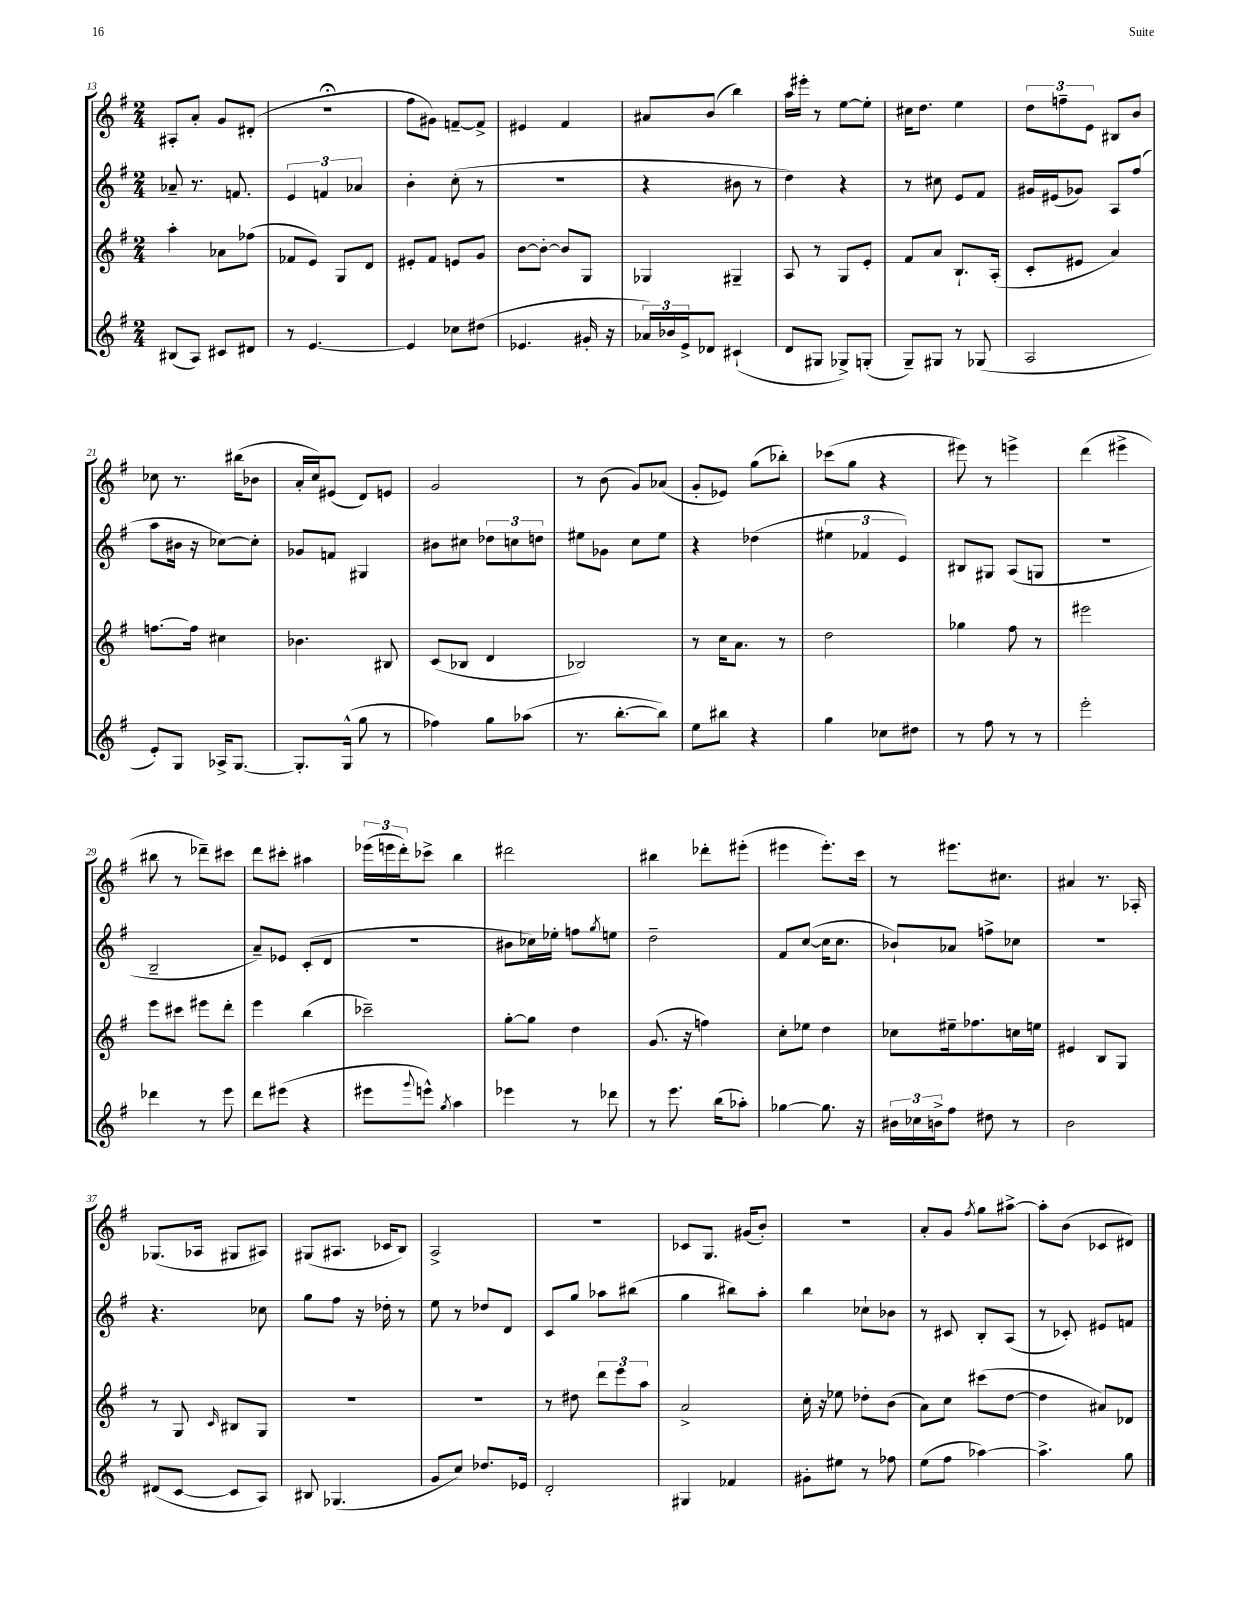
<<
\new StaffGroup <<
\new Staff = "s0" {
    \clef treble \key g \major \numericTimeSignature \time 2/4
    ais8-. a'8-. g'8 dis'8-.( |
    r2\fermata |
    fis''8 gis'8) f'8~-- f'8-> |
    eis'4 fis'4 |
    ais'8 b'8( b''4) |
    a''16 eis'''16-. r8 e''8~ e''8-. |
    cis''16 d''8. e''4 |
    \tuplet 3/2 { d''8 f''8-- e'8 } bis8 b'8 |
    ces''8 r8. bis''16( bes'8 |
    a'16-. c''16) eis'8( d'8) e'8 |
    g'2 |
    r8 b'8( g'8) aes'8( |
    g'8-. ees'8) g''8( bes''8-.) |
    ces'''8( g''8 r4 |
    eis'''8) r8 e'''4-> |
    d'''4( eis'''4-> |
    bis''8 r8 des'''8--) cis'''8 |
    d'''8 cis'''8-. ais''4 |
    \tuplet 3/2 { ees'''16( e'''16 d'''16-.) } ces'''8-> b''4 |
    dis'''2 |
    bis''4 des'''8-. eis'''8-.( |
    eis'''4 eis'''8.-.) c'''16 |
    r8 eis'''8. cis''8. |
    ais'4 r8. aes16-. |
    ges8.( aes16 gis8 ais8) |
    gis8( ais8. ces'16 b8) |
    a2-> |
    R2 |
    ces'8 g8. gis'16( b'8-.) |
    r2 |
    a'8-. g'8 \acciaccatura { fis''8 } g''8 ais''8~-> |
    ais''8-. b'8( ces'8 dis'8) \bar "|." |
}
\new Staff = "s1" {
    \clef treble \key g \major \numericTimeSignature \time 2/4
    aes'8-- r8. f'8. |
    \tuplet 3/2 { e'4 f'4 aes'4 } |
    b'4-. c''8-.( r8 |
    R2 |
    r4 bis'8 r8 |
    d''4) r4 |
    r8 cis''8 e'8 fis'8 |
    gis'16 eis'16( ges'8) a8 fis''8( |
    a''8 bis'16 r16 ces''8~) ces''8-. |
    ges'8 f'8 gis4 |
    bis'8 cis''8 \tuplet 3/2 { des''8 c''8 d''8 } |
    eis''8 ges'8 c''8 eis''8 |
    r4 des''4( |
    \tuplet 3/2 { eis''4 fes'4 e'4) } |
    bis8 gis8 a8( g8 |
    R2 |
    b2-- |
    a'8--) ees'8 c'8-.( d'8 |
    r2 |
    bis'8 ces''16) ees''16-. f''8 \acciaccatura { g''8 } e''8 |
    d''2-- |
    fis'8 c''8~( c''16 c''8. |
    bes'8-!) aes'8 f''8-> ces''8 |
    R2 |
    r4. ces''8 |
    g''8 fis''8 r16 des''16-. r8 |
    e''8 r8 des''8 d'8 |
    c'8 g''8 aes''8 bis''8( |
    g''4 bis''8) a''8-. |
    b''4 ces''8-! bes'8 |
    r8 cis'8 b8-. a8( |
    r8 ces'8-.) eis'8 f'8 \bar "|." |
}
\new Staff = "s2" {
    \clef treble \key g \major \numericTimeSignature \time 2/4
    a''4-. aes'8 fes''8( |
    fes'8 e'8) g8 d'8 |
    eis'8-. fis'8 e'8 g'8 |
    b'8~ b'8~-. b'8 g8 |
    ges4 gis4-- |
    a8 r8 g8 e'8-. |
    fis'8 a'8 b8.-! a16-.( |
    c'8-. eis'8 a'4) |
    f''8.~ f''16 cis''4 |
    bes'4. bis8 |
    c'8( bes8 d'4 |
    bes2) |
    r8 c''16 a'8. r8 |
    d''2 |
    ges''4 fis''8 r8 |
    eis'''2 |
    e'''8 cis'''8 eis'''8 d'''8-. |
    e'''4 b''4( |
    ces'''2--) |
    g''8~-. g''8 d''4 |
    g'8.( r16 f''4) |
    c''8-. ees''8 d''4 |
    ces''8 eis''16-- fes''8. c''16 e''16 |
    eis'4 b8 g8 |
    r8 g8 \grace { c'16 } bis8 g8 |
    R2 |
    R2 |
    r8 dis''8 \tuplet 3/2 { d'''8 e'''8 a''8 } |
    a'2-> |
    c''16-. r16 ees''8 des''8-. b'8( |
    a'8) c''8 cis'''8( d''8~ |
    d''4 ais'8) des'8 \bar "|." |
}
\new Staff = "s3" {
    \clef treble \key g \major \numericTimeSignature \time 2/4
    bis8( a8) cis'8 dis'8 |
    r8 e'4.~ |
    e'4 ces''8 dis''8( |
    ees'4. gis'16-. r16 |
    \tuplet 3/2 { aes'16) bes'16 e'16-> } des'8 cis'4-!( |
    d'8 gis8 ges8->) g8-.( |
    g8--) gis8 r8 ges8( |
    a2 |
    e'8-.) g8 aes16-> g8.~ |
    g8.-. g16-^( g''8 r8 |
    fes''4) g''8 aes''8( |
    r8. b''8.~-. b''8) |
    e''8 bis''8 r4 |
    g''4 ces''8 dis''8 |
    r8 fis''8 r8 r8 |
    e'''2-. |
    des'''4 r8 e'''8 |
    d'''8 eis'''8( r4 |
    eis'''8 \appoggiatura { g'''8 } e'''8-^) \acciaccatura { g''8 } a''4 |
    ees'''4 r8 des'''8 |
    r8 e'''8. b''16( aes''8-.) |
    ges''4~ ges''8. r16 |
    \tuplet 3/2 { bis'16 ces''16 b'16-> } fis''8 dis''8 r8 |
    b'2 |
    dis'8( c'8~ c'8 a8) |
    bis8 ges4.( |
    g'8 c''8) des''8. ees'16 |
    d'2-. |
    gis4 fes'4 |
    gis'8-. eis''8 r8 fes''8 |
    e''8( fis''8 aes''4~) |
    aes''4.-> g''8 \bar "|." |
}
>>
>>
\layout { \context { \Score currentBarNumber = #13 } }
